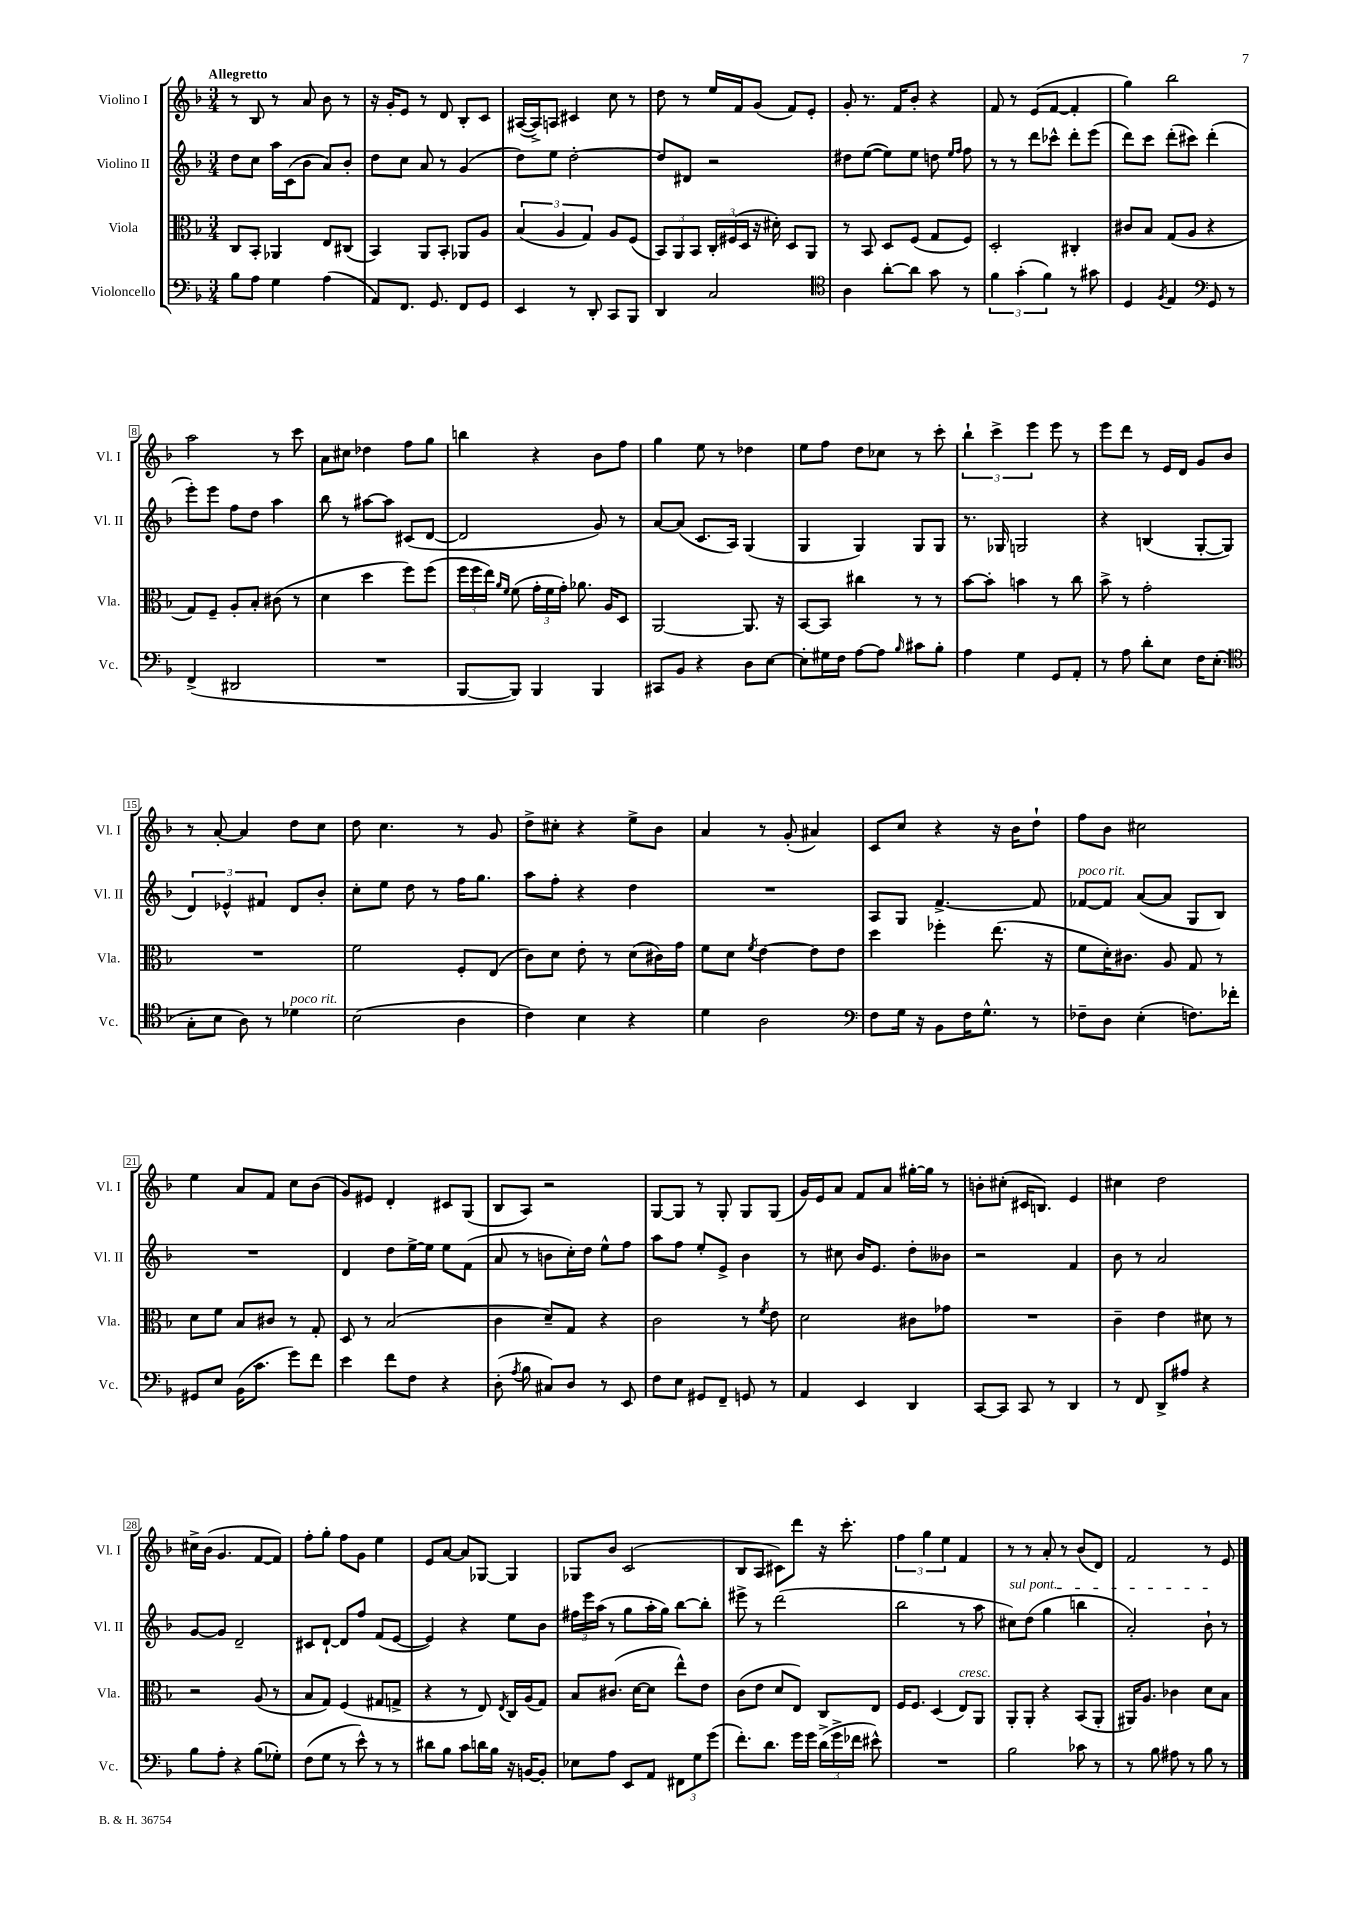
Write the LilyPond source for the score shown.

<<
\new StaffGroup <<
\new Staff = "s0" \with { instrumentName = "Violino I" shortInstrumentName = "Vl. I" } {
    \clef treble \key f \major \numericTimeSignature \time 3/4 \tempo "Allegretto"
    \autoBeamOff r8 bes8 r8 a'8 bes'8 r8 |
    r16 g'16[-. e'8] r8 d'8 bes8[-. c'8] |
    ais16[~( ais16->) a8] cis'4 c''8 r8 |
    d''8 r8 e''16[ f'16 g'8]( f'8[) e'8]-. |
    g'8-. r8. f'16[ bes'8]-. r4 |
    f'8 r8 e'8[( f'8]~ f'4-. |
    g''4) bes''2 |
    a''2 r8 c'''8 |
    a'8[ cis''8] des''4 f''8[ g''8] |
    b''4 r4 bes'8[ f''8] |
    g''4 e''8 r8 des''4 |
    e''8[ f''8] d''8[ ces''8] r8 c'''8-. |
    \tuplet 3/2 { bes''4-! c'''4-> e'''4 } e'''8 r8 |
    e'''8[ d'''8] r8 e'16[ d'16] g'8[ bes'8] |
    r8 a'8~-. a'4 d''8[ c''8] |
    d''8 c''4. r8 g'8 |
    d''8[-> cis''8]-. r4 e''8[-> bes'8] |
    a'4 r8 g'8-.( ais'4) |
    c'8[ c''8] r4 r16 bes'16[ d''8]-! |
    f''8[ bes'8] cis''2 |
    e''4 a'8[ f'8] c''8[ bes'8]( |
    g'8[) eis'8] d'4-. cis'8[ g8]( |
    bes8[ a8]) r2 |
    g8[~ g8] r8 g8-. g8[ g8]( |
    g'16[) e'16 a'8] f'8[ a'8] gis''16[~-. gis''16] r8 |
    b'8[-. cis''8]-.( cis'16[ b8.]) e'4 |
    cis''4 d''2 |
    cis''16[-> bes'16]( g'4. f'8[~ f'8]) |
    f''8[-. g''8]-. f''8[ g'8] e''4 |
    e'8[ a'8]~ a'8[ ges8]~ ges4 |
    ges8[ bes'8] c'2( |
    bes8[ a8] cis'8[) d'''8] r16 c'''8.-. |
    \tuplet 3/2 { f''4 g''4 e''4 } f'4 |
    r8 r8 a'8-. r8 bes'8[( d'8]) |
    f'2 r8 e'8 \bar "|." |
}
\new Staff = "s1" \with { instrumentName = "Violino II" shortInstrumentName = "Vl. II" } {
    \clef treble \key f \major \numericTimeSignature \time 3/4
    \autoBeamOff d''8[ c''8] a''16[ c'16( bes'8] a'8[) bes'8]-. |
    d''8[ c''8] a'8 r8 g'4( |
    d''8[) e''8] d''2~-. |
    d''8[ dis'8] r2 |
    dis''8[ e''8]~( e''8[) e''8] d''8 \grace { e''16[ f''16] } f''8 |
    r8 r8 d'''8[ ces'''8]-^ d'''8[-. e'''8]( |
    d'''8[) c'''8] d'''8[-.( cis'''8]) d'''4-.( |
    e'''8[-.) e'''8] f''8[ d''8] a''4 |
    bes''8 r8 ais''8[~ ais''8] cis'8[( d'8]~ |
    d'2 g'8) r8 |
    a'8[~ a'8]( c'8.[ a16]) g4( |
    g4 g4) g8[ g8] |
    r8. ges16 g2 |
    r4 b4( g8[~-. g8] |
    \tuplet 3/2 { d'4) ees'4-^ fis'4 } d'8[ bes'8]-. |
    c''8[-. e''8] d''8 r8 f''16[ g''8.] |
    a''8[ f''8]-. r4 d''4 |
    R2. |
    a8[ g8] f'4.~-> f'8 |
    fes'8[~^\markup { \italic "poco rit." } fes'8] a'8[~( a'8] g8[ bes8]) |
    R2. |
    d'4 d''8[ e''16~-> e''16] e''8[ f'8]( |
    a'8 r8 b'8[ c''16-.) d''16] e''8[-^ f''8] |
    a''8[ f''8] e''8[-. e'8]-> bes'4 |
    r8 cis''8 bes'16[ e'8.] d''8[-. beses'8] |
    r2 f'4 |
    bes'8 r8 a'2 |
    g'8[~ g'8] d'2-- |
    cis'8[ d'8]~-! d'8[ f''8] f'8[( e'8]~ |
    e'4) r4 e''8[ bes'8] |
    \tuplet 3/2 { fis''16[ e'''16 a''16]( } r8 g''8[ a''16-. g''16]) bes''8[~ bes''8]-. |
    eis'''8-> r8 d'''2( |
    bes''2 r8 a''8 |
    \once \override TextSpanner.bound-details.left.text = \markup { \italic "sul pont." } cis''8[\startTextSpan) d''8]( g''4 b''4 |
    a'2-.) bes'8-!\stopTextSpan r8 \bar "|." |
}
\new Staff = "s2" \with { instrumentName = "Viola" shortInstrumentName = "Vla." } {
    \clef alto \key f \major \numericTimeSignature \time 3/4
    \autoBeamOff c8[ bes,8]-. aes,4 e8[ cis8]( |
    bes,4) a,8[ bes,8]-. aes,8[ a8] |
    \tuplet 3/2 { bes4( a4 g4) } a8[ f8]( |
    \tuplet 3/2 { bes,8[) a,8 bes,8] } \tuplet 3/2 { c16[-. fis16( d16] } r16 dis'16-.) d8[ a,8] |
    r8 bes,8 d8[ f8]( g8[ f8]) |
    d2-. cis4-. |
    cis'8[ bes8] g8[( a8] r4 |
    g8[) f8]-- a8[-. bes8]-. cis'8( r8 |
    d'4 d''4 f''8[) f''8]( |
    \tuplet 3/2 { f''16[ f''16 e''16]) } \grace { a'16[ f'16] } f'8( \tuplet 3/2 { g'16[-. f'16 g'16]-.) } aes'8. a16[ d8] |
    a,2~ a,8. r16 |
    bes,8[~ bes,8] cis''4 r8 r8 |
    bes'8[~ bes'8]-. b'4 r8 c''8 |
    bes'8-> r8 g'2-. |
    R2. |
    f'2 f8[-. e8]( |
    c'8[) d'8] e'8-. r8 d'8[( cis'16) g'16] |
    f'8[ d'8] \acciaccatura { f'8 } e'4~ e'8[ e'8] |
    d''4 fes''4-. e''8.( r16 |
    f'8[ d'16-.) cis'8.] a8 g8 r8 |
    d'8[ f'8] bes8[ cis'8] r8 g8-. |
    d8 r8 bes2( |
    c'4 d'8[--) g8] r4 |
    c'2 r8 \acciaccatura { f'8 } e'8 |
    d'2 cis'8[ ges'8] |
    R2. |
    c'4-- e'4 dis'8 r8 |
    r2 a8( r8 |
    bes8[ g8]) f4( gis8[ g8]-> |
    r4 r8 e8) \acciaccatura { e8 } c16[ a16( g8]) |
    bes8[ cis'8.]( d'16[~ d'8] e''8[-^) e'8] |
    c'8[( e'8] d'8[ e8]) c8[ e8] |
    f16[ f8.] d4( e8[^\markup { \italic "cresc." }) a,8] |
    a,8[-. a,8]-. r4 bes,8[( a,8]-. |
    ais,16[) a8.] ces'4 d'8[ bes8] \bar "|." |
}
\new Staff = "s3" \with { instrumentName = "Violoncello" shortInstrumentName = "Vc." } {
    \clef bass \key f \major \numericTimeSignature \time 3/4
    \autoBeamOff bes8[ a8] g4 a4( |
    a,8[) f,8.] g,8. f,8[ g,8] |
    e,4 r8 d,8-. c,8[ bes,,8] |
    d,4 c2 |
    \clef tenor a4 a'8[~-. a'8] g'8 r8 |
    \tuplet 3/2 { f'4 g'4-.( f'4) } r8 gis'8 |
    d4 \acciaccatura { f8 } e4 \clef bass g,8 r8 |
    f,4->( dis,2 |
    R2. |
    bes,,8[~ bes,,8]) bes,,4 bes,,4 |
    cis,8[ bes,8] r4 d8[ e8]~ |
    e8[-. gis16 f16] a8[~ a8] \grace { bes16 } cis'8[ bes8]-. |
    a4 g4 g,8[ a,8]-. |
    r8 a8 d'8[-. e8] f16[ e8.]-.( |
    \clef tenor g8[-. bes8] a8) r8 des'4^\markup { \italic "poco rit." } |
    bes2( a4 |
    c'4) bes4 r4 |
    d'4 a2 |
    \clef bass f8[ g16] r16 bes,8[ f16 g8.]-^ r8 |
    fes8[-- d8] e4-.( f8.[) fes'16]-. |
    gis,8[ e8] bes,16[( c'8.] g'8[) f'8] |
    e'4 f'8[ f8] r4 |
    d8-.( \acciaccatura { a8 } bes8 cis8[) d8] r8 e,8 |
    f8[ e8] gis,8[ f,8]-- g,8 r8 |
    a,4 e,4 d,4 |
    c,8[~ c,8] c,8 r8 d,4 |
    r8 f,8 d,8[-> ais8] r4 |
    bes8[ a8]-. r4 bes8[( ges8]-.) |
    f8[( g8] r8 e'8-^) r8 r8 |
    dis'8[ bes8] c'8[ d'16 bes16] r16 b,16[~ b,8]-. |
    ees8[ a8] e,8[ a,8] \tuplet 3/2 { fis,8[ g8 g'8]( } |
    f'8.[-.) d'8.] g'16[ g'16] \tuplet 3/2 { d'16[->( g'16-> fes'16] } eis'8-^) |
    R2. |
    bes2 ces'8 r8 |
    r8 bes8 ais8 r8 bes8 r8 \bar "|." |
}
>>
>>
\layout { \context { \Score \override BarNumber.stencil = #(make-stencil-boxer 0.1 0.3 ly:text-interface::print) } }
